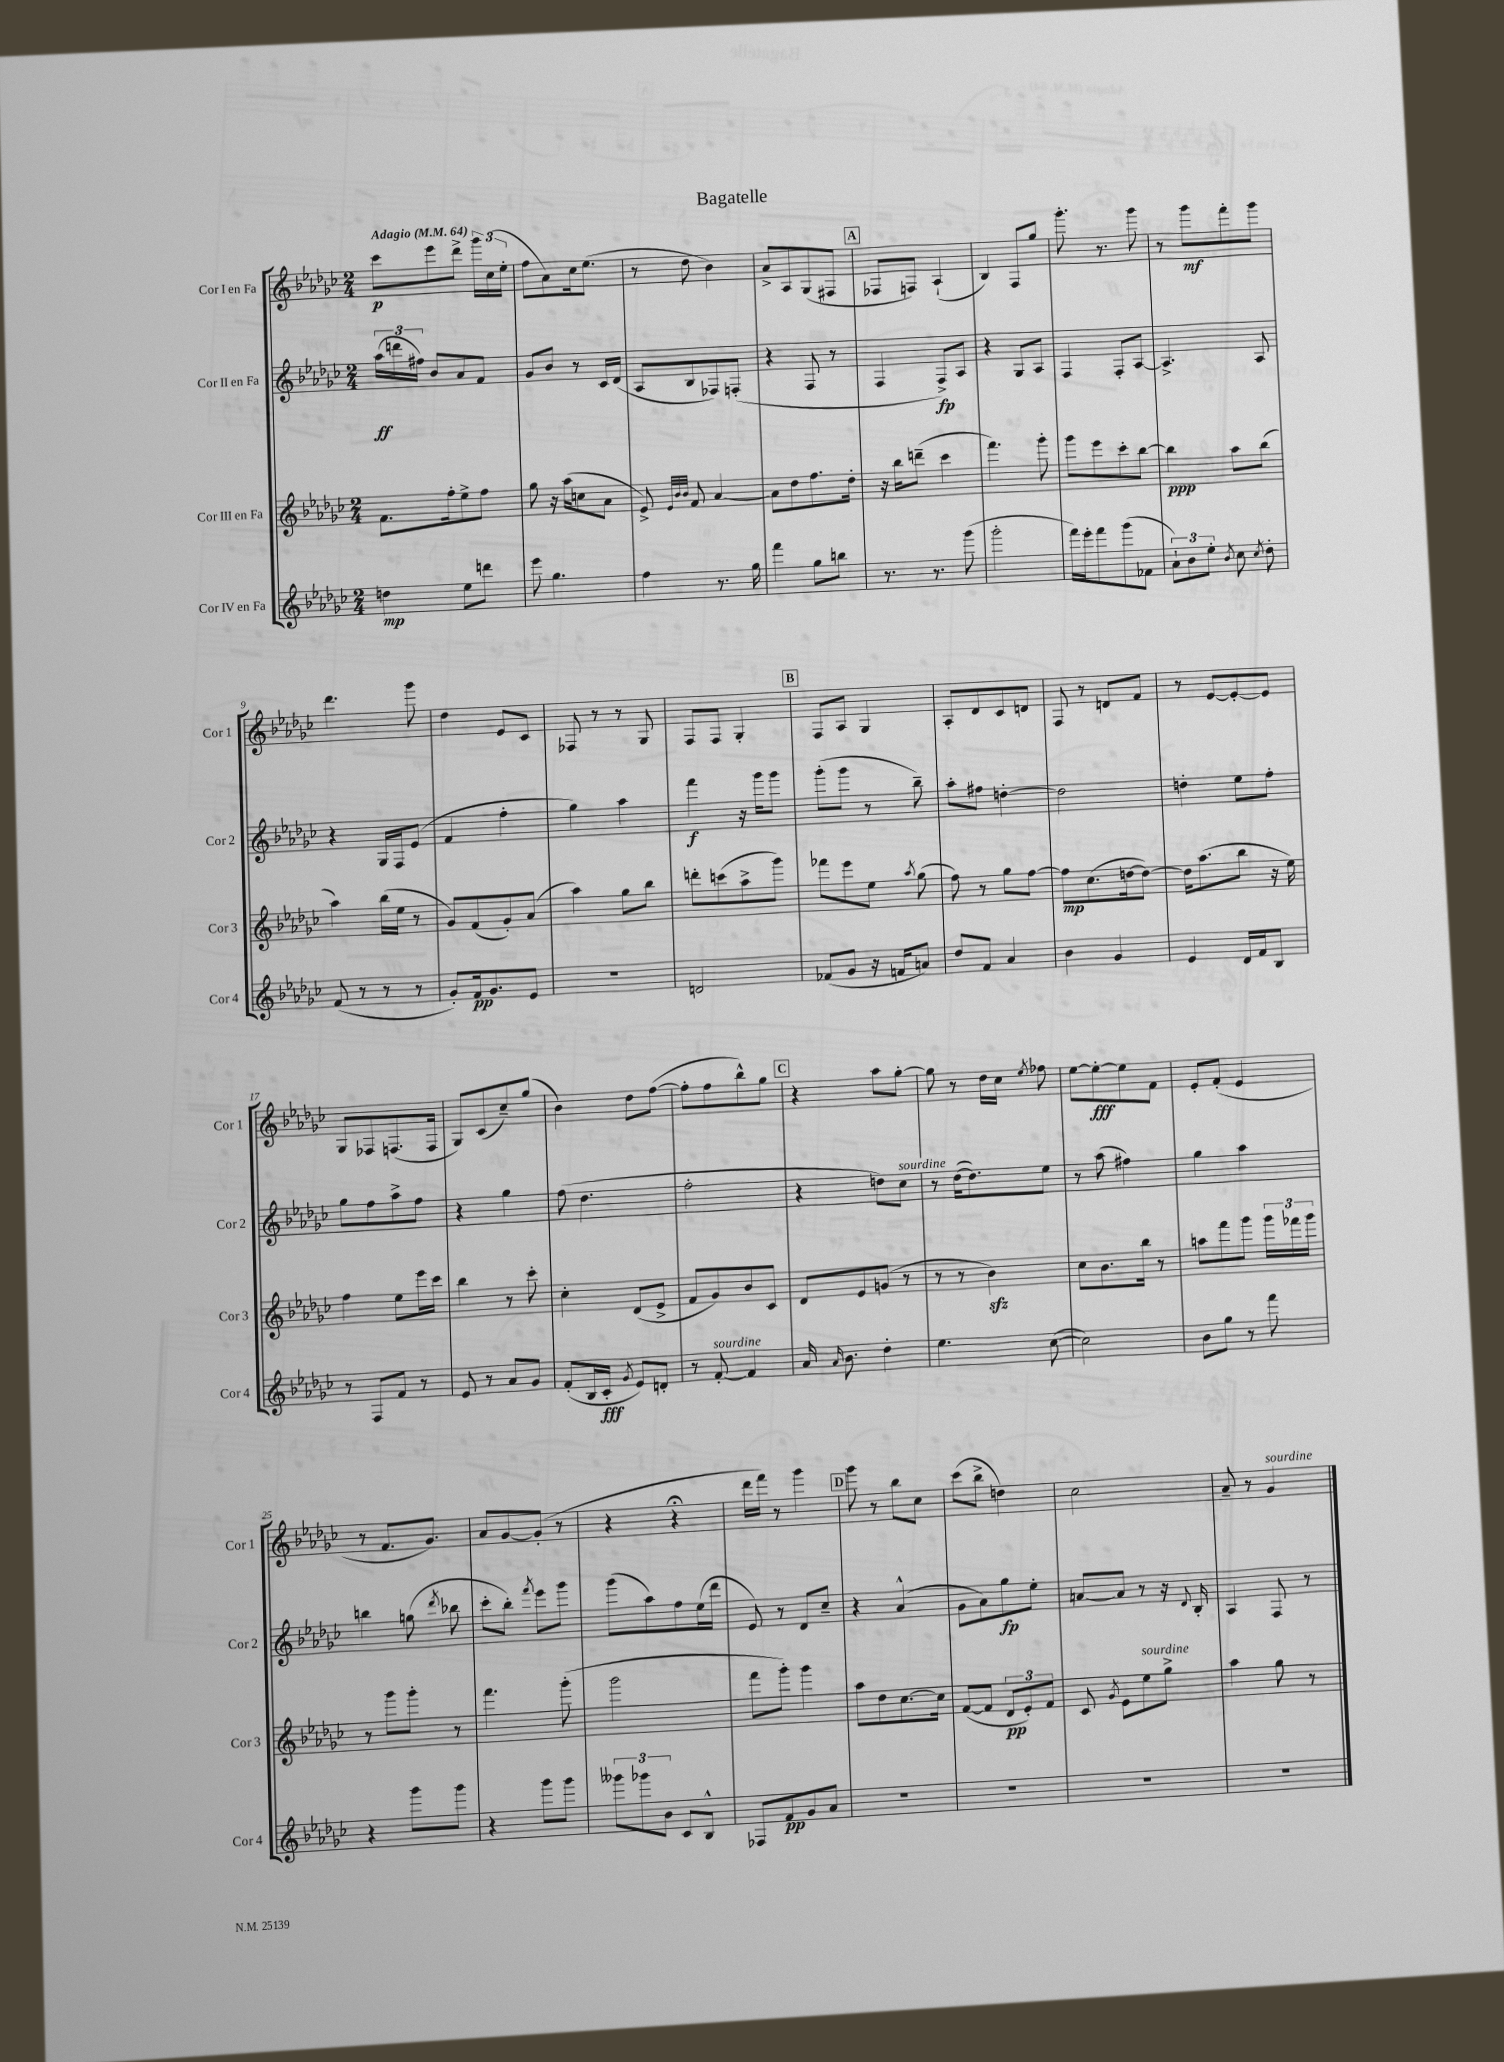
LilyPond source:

\header { title = "Bagatelle" }
<<
\new StaffGroup <<
\new Staff = "s0" \with { instrumentName = "Cor I en Fa" shortInstrumentName = "Cor 1" } {
    \clef treble \key ges \major \numericTimeSignature \time 2/4 \tempo "Adagio" 4 = 64
    \autoBeamOff ces'''8[\p ees'''8 des'''8]-> \tuplet 3/2 { ges'''16[ ces''16( ees''16]-. } |
    f''8[ aes'8) ces''16 ees''8.]( |
    r8 des''8 bes'4) |
    aes'8[-> aes8 ges8( fis8] |
    \mark \markup { \box "A" } fes8[ f8]) aes4-!( |
    bes4) f8[ ges''8] |
    ges'''8.-. r8. ges'''8 |
    r8 ges'''8[\mf f'''8-. ges'''8] |
    des'''4. ges'''8 |
    des''4 ees'8[ ces'8] |
    fes8 r8 r8 ges8 |
    f8[ f8] ges4-. |
    \mark \markup { \box "B" } f8[ aes8] ges4 |
    aes8[-. des'8 ces'8 d'8] |
    f8 r8 d'8[ f'8] |
    r8 ees'8[~ ees'8~-. ees'8] |
    ges8[ fes8 f8.( f16] |
    ges8[) ces'8( ces''8--) ges''8]( |
    bes'4) des''8[ f''8]~( |
    f''8[-. f''8 bes''8-^) ges''8] |
    \mark \markup { \box "C" } r4 aes''8[ ges''8]~-. |
    ges''8 r8 des''16[ ces''16] \acciaccatura { ees''8 } fes''8 |
    ees''8[~ ees''8~-.\fff ees''8 f'8] |
    ees'8[-. f'8]-.( ees'4 |
    r8 f'8.[ ges'8.]) |
    aes'8[ ges'8~ ges'8]-.( r8 |
    r4 r4\fermata |
    des'''16[ f'''16]) r8 ges'''4 |
    \mark \markup { \box "D" } ges'''8 r8 bes''8[ ces''8] |
    ces'''8[( bes''8]-> d''4) |
    ces''2 |
    aes'8-- r8 ges'4^\markup { \italic "sourdine" } \bar "|." |
}
\new Staff = "s1" \with { instrumentName = "Cor II en Fa" shortInstrumentName = "Cor 2" } {
    \clef treble \key ges \major \numericTimeSignature \time 2/4
    \autoBeamOff \tuplet 3/2 { aes''16[\ff( d'''16 fis''16]) } bes'8[ aes'8 f'8] |
    ges'8[ bes'8] r8 ces'16[ des'16]( |
    aes8[ bes8 fes8) f8]-.( |
    r4 f8 r8 |
    \mark \markup { \box "A" } f4 f8[->\fp) aes8] |
    r4 ges8[ aes8] |
    f4 f8[-. aes8]~ |
    aes4.-> aes8 |
    r4 ges16[ f16 ees'8]( |
    f'4 f''4-. |
    ges''4) aes''4 |
    f'''4\f r16 ges'''16[ ges'''8] |
    \mark \markup { \box "B" } ges'''8[-.( ges'''8] r8 bes''8--) |
    aes''8[-. fis''8] d''4~-. |
    d''2 |
    d''4-. ees''8[ f''8]-. |
    ges''8[ f''8 aes''8-> f''8] |
    r4 ges''4 |
    f''8( des''4. |
    f''2-. |
    \mark \markup { \box "C" } r4 d''8[) ces''8]^\markup { \italic "sourdine" } |
    r8 des''16[~( des''8.) ees''8] |
    r8 aes''8( fis''4) |
    ges''4 aes''4 |
    b''4 g''8( \acciaccatura { des'''8 } bes''8 |
    ces'''8[-. bes''8]-.) \acciaccatura { f'''8 } ees'''8[ ges'''8] |
    ges'''8[( aes''8) f''8 ees''16( des'''16] |
    ees'8) r8 des'8[ ces''8]-- |
    \mark \markup { \box "D" } r4 aes'4-^( |
    ges'8[ aes'8) ges''8\fp ees''8]-. |
    a'8[~ a'8] r8 r16 \appoggiatura { des'8 } bes16-. |
    aes4 f8 r8 \bar "|." |
}
\new Staff = "s2" \with { instrumentName = "Cor III en Fa" shortInstrumentName = "Cor 3" } {
    \clef treble \key ges \major \numericTimeSignature \time 2/4
    \autoBeamOff f'8.[ f''16-. ees''8-> f''8] |
    ges''8 r16 aes''16[( c''8 aes'8] |
    ees'8->) \grace { ees'32[ bes'32 bes'32] } f'8 aes'4~ |
    aes'8[ des''8 f''8. des''16]-. |
    \mark \markup { \box "A" } r16 bes''16[ d'''8]--( ces'''4 |
    f'''4.) ges'''8-. |
    ges'''8[ ees'''8 ces'''8-. bes''8]~ |
    bes''4\ppp aes''8[ bes''8]( |
    aes''4) bes''16[( ees''16] r8 |
    ges'8[) f'8( ges'8-.) aes'8]( |
    aes''4) ges''8[ bes''8] |
    d'''8[-. c'''8( aes''8-> ges'''8]) |
    \mark \markup { \box "B" } fes'''8[ ees'''8 ees''8] \acciaccatura { aes''8 } ges''8( |
    f''8) r8 ges''8[ f''8]~ |
    f''8[\mp ces''8.( d''16~ d''8]~) |
    d''16[ aes''8.( bes''8] r16 ees''16) |
    f''4 ees''8[ ees'''16 ces'''16] |
    bes''4 r8 ces'''8-. |
    ces''4-. des'8[( ees'8]-> |
    f'8[ ges'8) bes'8 ces'8] |
    \mark \markup { \box "C" } des'8[ ees'8 g'8]( r8 |
    r8 r8 bes'4\sfz) |
    ces''8[ bes'8. bes''16] r8 |
    a''8[ f'''8 ges'''8] \tuplet 3/2 { ges'''16[ fes'''16 ges'''16] } |
    r8 ges'''8[ ges'''8]-. r8 |
    f'''4. ges'''8-.( |
    ges'''2 |
    f'''8[ ges'''8]-.) ges'''4 |
    \mark \markup { \box "D" } aes''8[ des''8 ces''8.~ ces''16] |
    f'8[~( f'8] \tuplet 3/2 { des'8[\pp ees'8-.) f'8] } |
    ces'8 \acciaccatura { ges'8 } ees'8[ ees''8^\markup { \italic "sourdine" } ges''8]-> |
    aes''4 ges''8 r8 \bar "|." |
}
\new Staff = "s3" \with { instrumentName = "Cor IV en Fa" shortInstrumentName = "Cor 4" } {
    \clef treble \key ges \major \numericTimeSignature \time 2/4
    \autoBeamOff d''4\mp ees''8[ d'''8] |
    ees'''8 ges''4. |
    f''4 r8. ges''16 |
    f'''4 ges''8[ b''8] |
    \mark \markup { \box "A" } r8. r8. ges'''8( |
    ges'''2-. |
    f'''16[) ees'''16-. f'''8 ges'''8( fes'8] |
    \tuplet 3/2 { aes'8[-!) bes'8 ees''8]-. } \acciaccatura { bes'8 } ces''8 \acciaccatura { ces''8 } des''8-. |
    f'8( r8 r8 r8 |
    ges'8[-.) f'16\pp ges'8. ees'8] |
    R2 |
    d'2 |
    \mark \markup { \box "B" } fes'8[( ges'8] r16 f'16[ a'8]) |
    des''8[ f'8] aes'4 |
    bes'4 ges'4 |
    ees'4 des'16[ f'16 bes8] |
    r8 f8[ f'8] r8 |
    ees'8 r8 aes'8[ ges'8] |
    f'8[-.( bes16 ces'16]-.\fff \acciaccatura { ges'8 } ees'8[) d'8]-. |
    r8 f'8~-.^\markup { \italic "sourdine" } f'4 |
    \mark \markup { \box "C" } aes'16 \grace { aes'16 } bes'8. des''4-. |
    ees''4. ces''8~( |
    ces''2) |
    bes'8[ ges''8] r8 f'''8 |
    r4 ges'''8[ ges'''8] |
    r4 ges'''8[ ges'''8] |
    \tuplet 3/2 { geses'''8[ ges'''8 bes'8] } ces'8[ bes8]-^ |
    fes8[ f'8\pp ges'8 aes'8] |
    \mark \markup { \box "D" } R2 |
    R2 |
    R2 |
    R2 \bar "|." |
}
>>
>>
